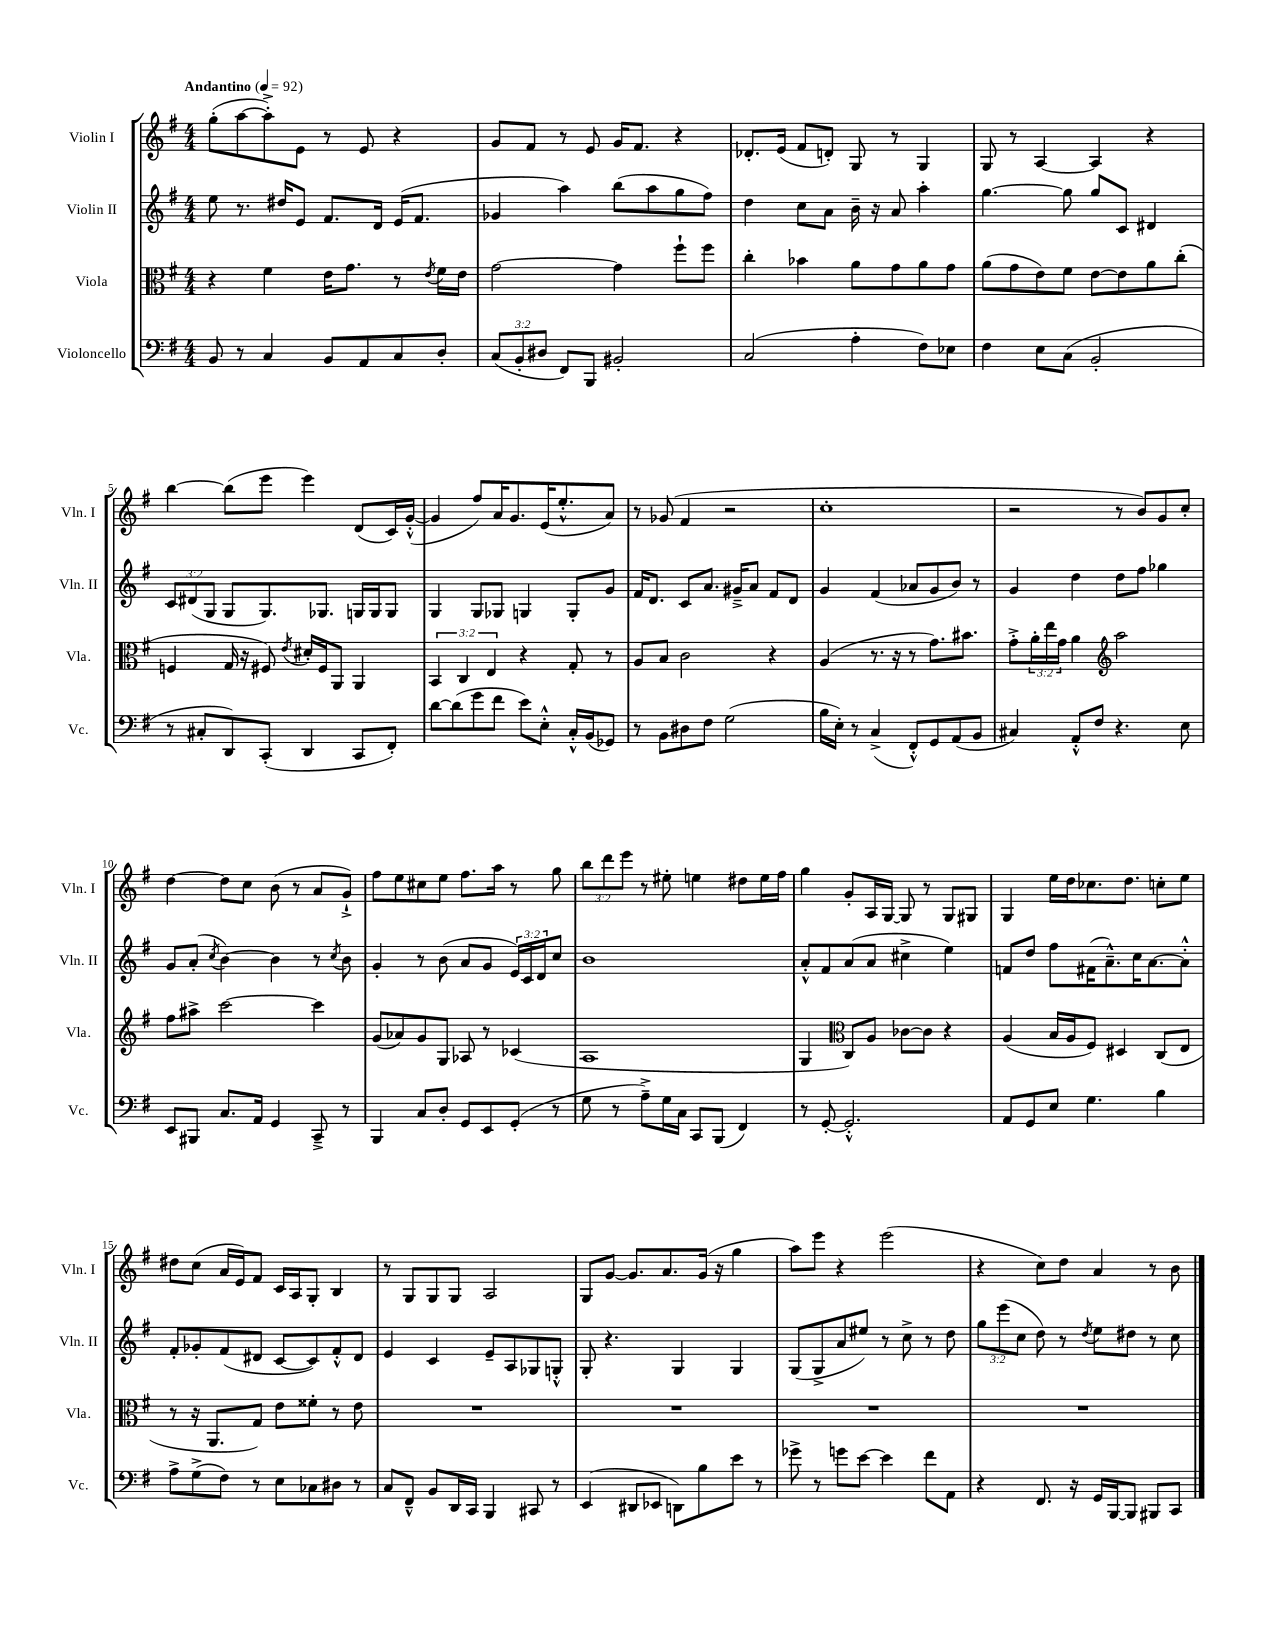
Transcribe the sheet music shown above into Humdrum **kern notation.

**kern	**kern	**kern	**kern
*staff4	*staff3	*staff2	*staff1
*clefF4	*clefC3	*clefG2	*clefG2
*k[f#]	*k[f#]	*k[f#]	*k[f#]
*M4/4	*M4/4	*M4/4	*M4/4
*MM92	*MM92	*MM92	*MM92
8BB	4r	8ee	(8gg'
8r	.	8.r	[8aa
4C	4f#	.	8aa'^])
.	.	16dd#	.
.	.	8e	8e
8BB	16e	8.f#	8r
.	8.g	.	.
8AA	.	.	8e
.	.	16d	.
8C	8r	(16e	4r
.	.	8.f#	.
.	8qe	.	.
8D'	16f#	.	.
.	16e	.	.
=	=	=	=
(12C	[2g	4g-	8g
12BB'	.	.	.
.	.	.	8f#
12D#	.	.	.
8FF#)	.	4aa)	8r
8BBB	.	.	8e
2BB#'	4g]	(8bb	16g
.	.	.	8.f#
.	.	8aa	.
.	8ff#`	8gg	4r
.	8ff#	8ff#)	.
=	=	=	=
(2C	4cc'	4dd	8.d-'
.	.	.	(16e
.	4b-	8cc	8f#
.	.	8a	8d')
4A'	8a	16b~	8G
.	.	16r	.
.	8g	8a	8r
8F#)	8a	4aa'	4G
8E-	8g	.	.
=	=	=	=
4F#	(8a	[4.gg	8G
.	8g	.	8r
8E	8e)	.	[4A
(8C	8f#	8gg]	.
2BB'	[8e	8gg	4A]
.	8e]	8c	.
.	8a	4d#	4r
.	(8cc'	.	.
=	=	=	=
8r	4F	12c	[4bb
.	.	(12d#	.
8C#'	.	.	.
.	.	12G	.
8DD)	16G	8G	(8bb]
.	16r	.	.
(8CC'	8F#)	8.G)	8eee
.	8qe	.	.
4DD	16d#'	.	4eee)
.	16F#	8.G-	.
.	8AA	.	.
8CC	4AA	16G	(8d
.	.	16G	.
8FF#')	.	8G	16c)
.	.	.	([16g'^^
=	=	=	=
[8d	6BB	4G	4g]
(8d]	.	.	.
.	6C	.	.
8g	.	8G	8ff#)
.	6E	.	.
8f#	.	8G-	16a
.	.	.	8.g
8e)	4r	4G	.
8E'^^	.	.	(16e
.	.	.	8.ee'^^
16C'^^	8G'	8G'	.
(16BB	.	.	.
8GG-)	8r	8g	8a)
=	=	=	=
8r	8A	16f#	8r
.	.	8.d	.
8BB	8B	.	(8g-
8D#	2c	8c	4f#
8F#	.	8.a	.
(2G	.	.	2r
.	.	16g#~^	.
.	.	8a	.
.	4r	8f#	.
.	.	8d	.
=	=	=	=
16B	(4A	4g	1cc'
16E')	.	.	.
8r	.	.	.
(4C^	8.r	(4f#	.
.	16r	.	.
8FF#'^^)	8r	8a-	.
8GG	8.g)	8g	.
(8AA	.	8b)	.
.	8.b#	.	.
8BB	.	8r	.
=	=	=	=
4C#)	8g'^	4g	2r
.	24a'	.	.
.	24ee	.	.
.	24g	.	.
8AA'^^	4a	4dd	.
8F#	.	.	.
*	*clefG2	*	*
4.r	2aa	8dd	8r
.	.	8ff#	8b)
.	.	4gg-	8g
8E	.	.	8cc'
=	=	=	=
8EE	8ff#	8g	[4dd
8BBB#	8aa#^	(8a'	.
.	.	8qcc	.
8.C	[2ccc	[4b)	8dd]
.	.	.	8cc
16AA	.	.	.
4GG	.	4b]	(8b
.	.	.	8r
8CC~^	4ccc]	8r	8a
.	.	8qcc	.
8r	.	8b	8g`^)
=	=	=	=
4BBB	(8g	4g'	8ff#
.	8a-)	.	8ee
8C	8g	8r	8cc#
8D'	8G	(8b	8ee
8GG	8A-	8a	8.ff#
8EE	8r	8g	.
.	.	.	16aa
(8GG'	(4c-	24e)	8r
.	.	24c	.
.	.	24d	.
8r	.	8cc	8gg
=	=	=	=
8G	1A	1b	12bb
.	.	.	12ddd
8r	.	.	.
.	.	.	12eee
8A~^)	.	.	8r
16G	.	.	8ee#'
16C	.	.	.
8CC	.	.	4ee
(8BBB	.	.	.
4FF#)	.	.	8dd#
.	.	.	16ee
.	.	.	16ff#
=	=	=	=
8r	4G	8a'^^	4gg
[8GG'	.	8f#	.
*	*clefC3	*	*
2.GG'^^]	8C)	(8a	8g'
.	8A	8a	16A
.	.	.	[16G
.	[8c-	4cc#^	8G]
.	8c-]	.	8r
.	4r	4ee)	8G
.	.	.	8G#
=	=	=	=
8AA	(4A	8f	4G
8GG	.	8dd	.
8E	16B	8ff#	16ee
.	16A	.	16dd
4.G	8F#)	(16f#	8.cc-
.	.	8.a~^^)	.
.	4D#	.	.
.	.	.	8.dd
.	.	16cc	.
.	.	[8.a	.
4B	(8C	.	8cc'
.	8E	8a'^^]	8ee
=	=	=	=
8A^	8r	8f#'	8dd#
(8G^	16r	8g-'	(8cc
.	8.AA	.	.
8F#)	.	(8f#	16a
.	.	.	16e)
8r	8G)	8d#	8f#
8E	8e	[8c	16c
.	.	.	16A
8C-	8f##'	8c])	8G'
8D#	8r	8f#'^^	4B
8r	8e	8d#	.
=	=	=	=
8C	1r	4e	8r
8FF#~^^	.	.	8G
8BB	.	4c	8G
16DD	.	.	8G
16CC	.	.	.
4BBB	.	8e~	2A
.	.	8A	.
8CC#	.	8G-	.
8r	.	8G'^^	.
=	=	=	=
(4EE	1r	8G'	8G
.	.	4.r	[8g
8DD#	.	.	8.g]
8EE-	.	.	.
.	.	.	8.a
8DD)	.	4G	.
8B	.	.	(16g
.	.	.	16r
8e	.	4G	4gg
8r	.	.	.
=	=	=	=
8g-^	1r	(8G	8aa)
8r	.	8G^	8eee
8g	.	8a	4r
[8e	.	8ee#)	.
4e]	.	8r	(2eee
.	.	8cc^	.
8f#	.	8r	.
8AA	.	8dd	.
=	=	=	=
4r	1r	12gg	4r
.	.	(12eee	.
.	.	12cc	.
8.FF#	.	8dd)	8cc)
.	.	8r	8dd
16r	.	.	.
.	.	8qdd	.
16GG	.	8ee	4a
[16BBB	.	.	.
8BBB]	.	8dd#	.
8BBB#	.	8r	8r
8CC	.	8cc	8b
==	==	==	==
*-	*-	*-	*-
